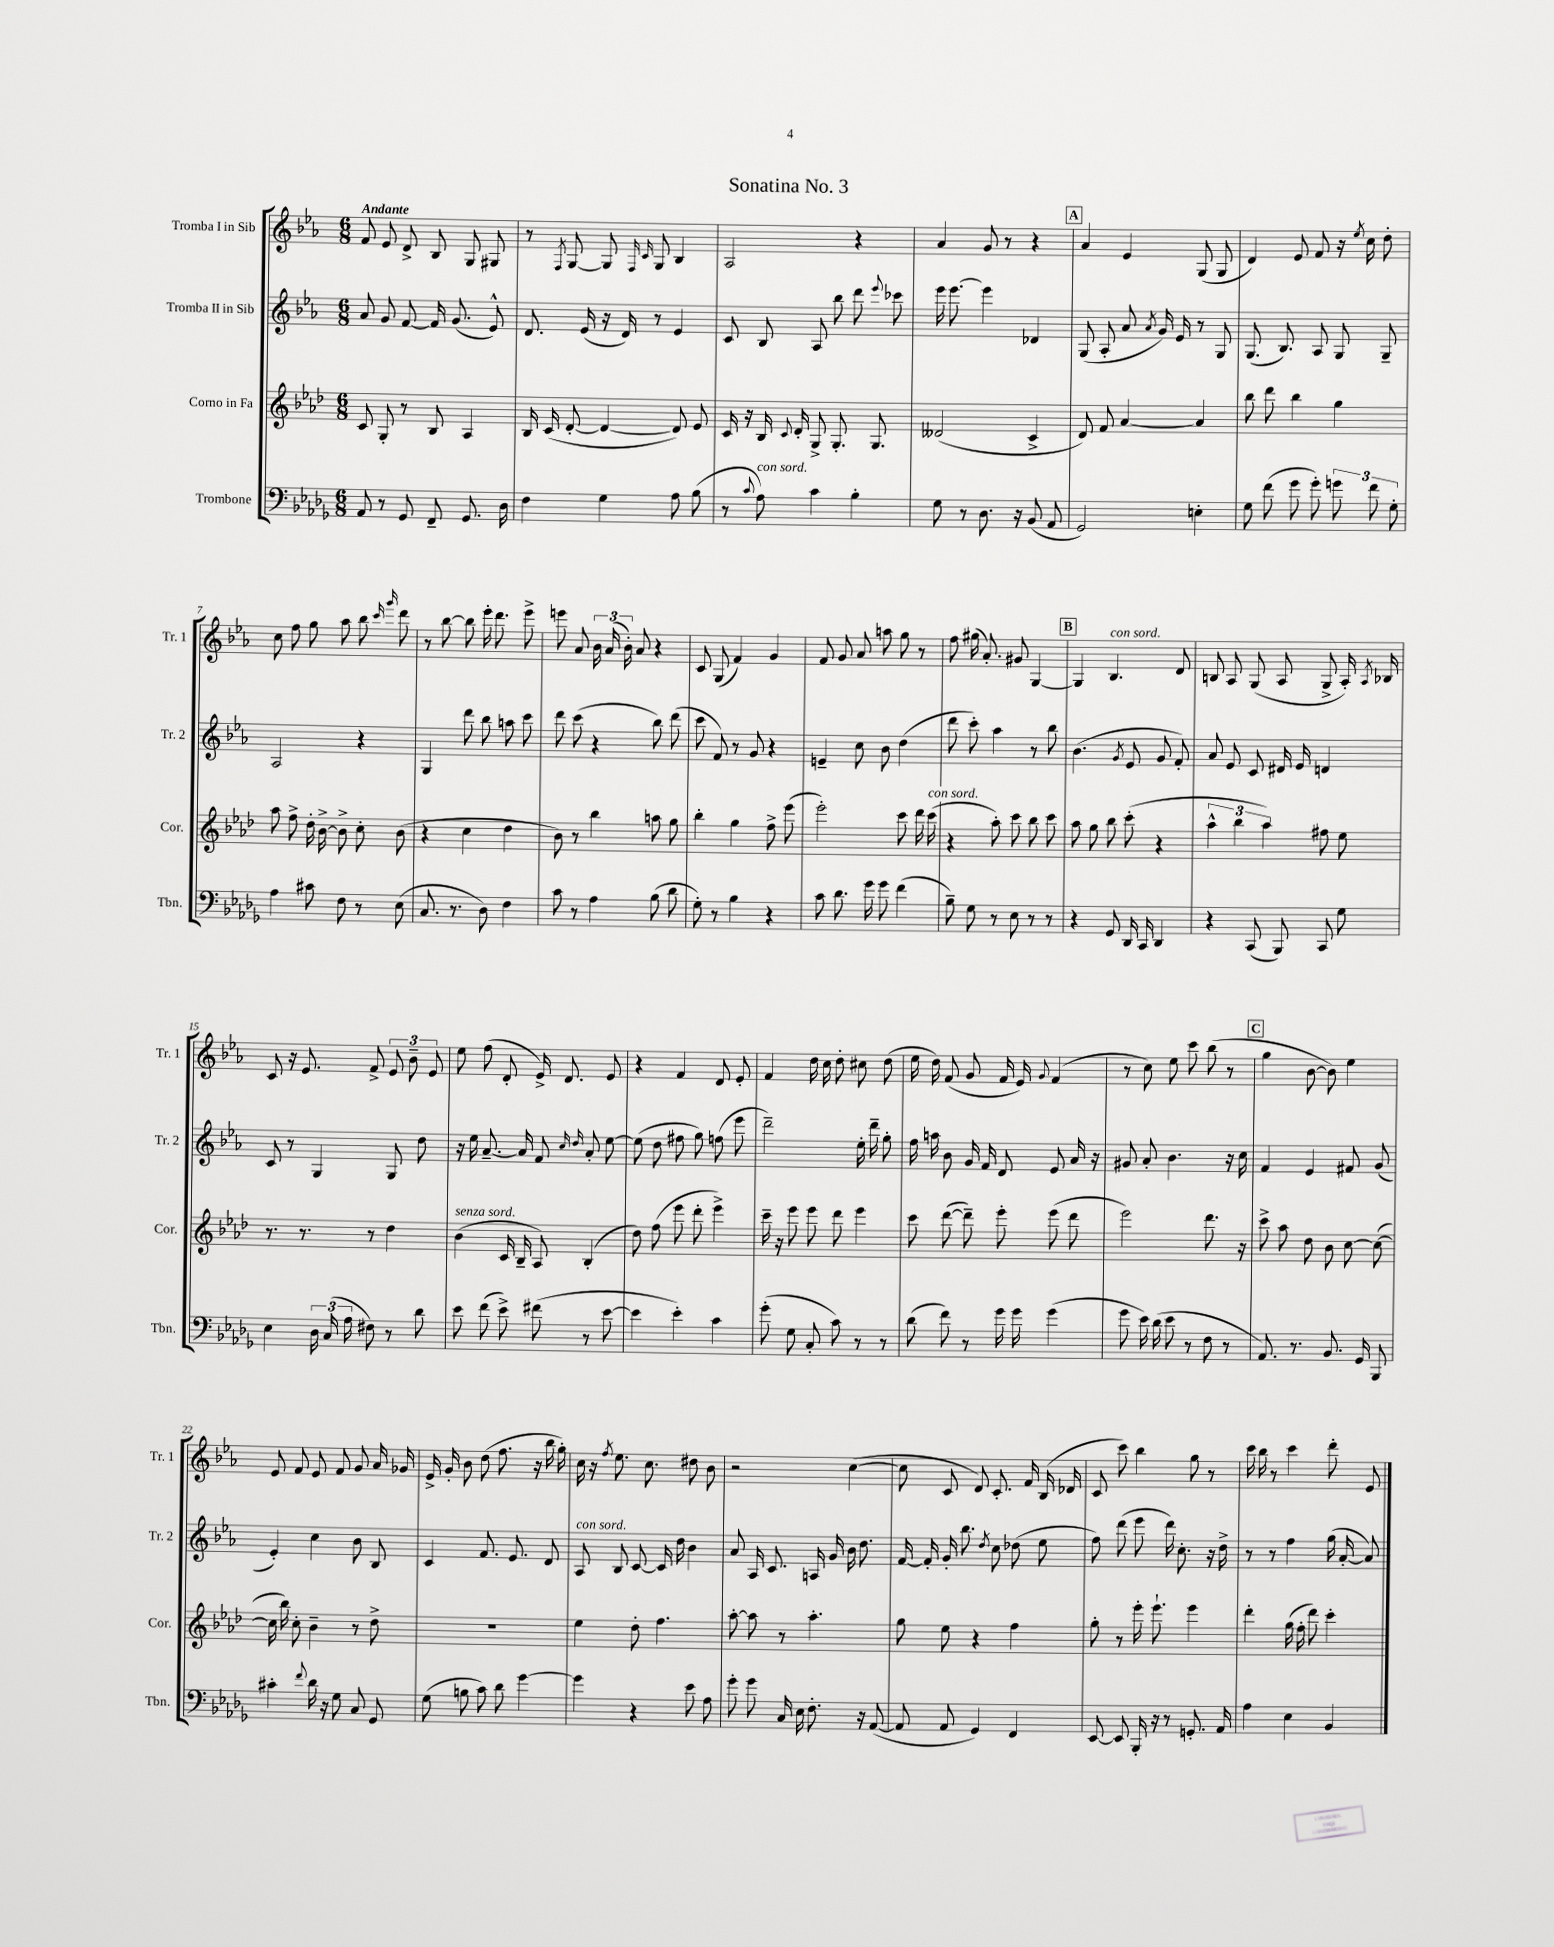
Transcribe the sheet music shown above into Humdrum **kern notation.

**kern	**kern	**kern	**kern
*part4	*part3	*part2	*part1
*staff4	*staff3	*staff2	*staff1
*I"Trombone	*I"Corno in Fa	*I"Tromba II in Sib	*I"Tromba I in Sib
*I'Tbn.	*I'Cor.	*I'Tr. 2	*I'Tr. 1
*clefF4	*clefG2	*clefG2	*clefG2
*k[b-e-a-d-g-]	*k[b-e-a-d-]	*k[b-e-a-]	*k[b-e-a-]
*M6/8	*M6/8	*M6/8	*M6/8
=1	=1	=1	=1
!	!	!	!LO:TX:a:B:t=Andante
8AA-/	8c/	8a-/	8f/
8r	8G'/	8g/	8e-/
8GG-/	8r	[8f/	8d^/
8FF~/	8B-/	16f/]	8B-/
.	.	(8.g/	.
8.GG-/	4A-/	.	8G/
.	.	8e-^^/)	8G#X/
16D-\	.	.	.
=2	=2	=2	=2
4F\	16B-/	8.d/	8r
.	(16c/	.	.
.	.	.	8qF/
.	[8d-'/	.	[8G/
.	.	(16e-/	.
4G-\	4d-/_	16r	8G/]
.	.	16d/)	.
.	.	.	16qqF/
.	.	.	16qqc/
.	.	8r	8G/
8A-\	8d-/])	4e-/	4B-/
(8B-\	8e-/	.	.
=3	=3	=3	=3
8r	16c/	8c/	2A-/
.	16r	.	.
8qqc/	.	.	.
!LO:TX:a:i:t=con sord.	!	!	!
8A-\)	16B-/	8B-/	.
.	8qqc/	.	.
.	16d-'/	.	.
4c\	8G^/	8A-/	.
.	8.G'/	8bb-\	.
4B-'\	.	8ddd\	4r
.	8.G/	.	.
.	.	8qqeee-/	.
.	.	8ccc-X\	.
=4	=4	=4	=4
8G-\	(2d--X/	16eee-\	4a-/
.	.	[8.eee-\	.
8r	.	.	.
8.D-\	.	4eee-\]	8g/
.	.	.	8r
16r	.	.	.
(8BB-/	4c^/	4d-X/	4r
8AA-/	.	.	.
!!LO:REH:place=s1:t=A
=5	=5	=5	=5
2GG-/)	8d-/)	(8G/	4a-/
.	8f/	8A-'/	.
.	[4a-/	8a-/	4e-/
.	.	8qa-/	.
.	.	16g/)	.
.	.	16e-/	.
4En'\	4a-/]	8r	(8G/
.	.	8G/	8G/
=6	=6	=6	=6
8G-\	8bb-\	(8.G/	4d/)
(8f\	8ddd-\	.	.
.	.	8.B-/)	.
8g-\	4bb-\	.	8e-/
8g-'\)	.	8A-/	8f/
12gn\	4gg\	8G/	16r
.	.	.	8qee-/
.	.	.	16cc\
12f\	.	.	.
.	.	8G~/	8dd'\
12G-'\	.	.	.
!!LO:LB:g=z
=7	=7	=7	=7
4A-\	8aa-\	2A-/	8cc\
.	8ff^\	.	8ff\
8c#X\	16dd-'\	.	8gg\
.	[16b-^\	.	.
8F\	8b-^\]	.	8aa-\
8r	8cc'\	4r	8bb-\
.	.	.	16qqccc/
.	.	.	16qqggg/
(8E-\	(8b-\	.	8ddd\
=8	=8	=8	=8
8.C/	4r	4G/	8r
.	.	.	[8bb-\
8.r	.	.	.
.	4cc\	8ddd\	8bb-\]
8D-\)	.	8bb-\	16eee-'\
.	.	.	8.ddd\
4F\	4dd-\	8aan\	.
.	.	8ccc\	8eee-^\
=9	=9	=9	=9
8c\	8b-\)	8ddd\	8eeen\
8r	8r	(8ccc\	8a-/
4A-\	4bb-\	4r	24b-\
.	.	.	(24a-/
.	.	.	24b-'\)
.	.	.	8a-/
(8B-\	8aan\	8bb-\)	4r
8d-\	8gg\	(8ddd\	.
=10	=10	=10	=10
8G-'\)	4bb-'\	8ccc\	8c/
8r	.	8f/)	(8G/
4B-\	4gg\	8r	4f/)
.	.	8g/	.
4r	8ff^\	4r	4g/
.	(8eee-\	.	.
=11	=11	=11	=11
8c\	2eee-'\)	4en~/	8f/
8.d-\	.	.	8g/
.	.	8cc\	8a-/
16g-\	.	.	.
8g-\	.	8b-\	8aan\
(4f\	8ccc\	(4dd\	8gg\
.	16ddd-\	.	8r
!	!LO:TX:a:i:t=con sord.	!	!
.	(16ccc\	.	.
=12	=12	=12	=12
8B-~\)	4r	8ddd\	8ff\
8G-\	.	8ccc'\)	(16gg#X\
.	.	.	8.a-'/)
8r	8aa-'\)	4aa-\	.
8E-\	8ccc\	.	8g#X/
8r	8bb-\	8r	[4G/
8r	8ccc\	8bb-\	.
!!LO:REH:place=s1:t=B
=13	=13	=13	=13
4r	8aa-\	(4.b-\	4G/]
.	8gg\	.	.
!	!	!	!LO:TX:a:i:t=con sord.
8GG-/	8bb-\	.	4.B-/
.	.	8qg/	.
16DD-/	(8ccc'\	8e-/	.
16CC/	.	.	.
4DD-/	4r	8g/	.
.	.	8f'/)	8d/
=14	=14	=14	=14
4r	6aa-^^\	8a-/	8Bn/
.	.	8e-/	8A-/
.	6bb-\	.	.
(8CC/	.	8c/	(8G/
.	6aa-\)	.	.
8BBB-/)	.	16d#X/	8A-/
.	.	16e-/	.
8CC/	8ff#X\	4dn/	8G^/
8G-\	8ee-\	.	16A-'/)
.	.	.	8qA-/
.	.	.	16B-X/
!!LO:LB:g=z
=15	=15	=15	=15
4E-\	8.r	8c/	8c/
.	.	8r	16r
.	8.r	.	8.e-/
24D-\	.	4G/	.
(24C/	.	.	.
24A-\	.	.	.
8F#X\)	8r	.	8f^/
8r	4dd-\	8G/	12e-/
.	.	.	12b-~\
8d-\	.	8dd\	.
.	.	.	12e-/
=16	=16	=16	=16
!	!LO:TX:a:i:t=senza sord.	!	!
8e-\	(4b-\	16r	8ee-\
.	.	16ee-\	.
(8f\	.	[8.a-~/	(8ff\
8e-^\)	16c/	.	8d'/
.	16B-~/	16a-/]	.
(8f#X\	8A-/)	8f/	16e-^/)
.	.	.	8.d/
.	.	16qqcc/	.
.	.	16qqdd/	.
8r	(4B-'/	8a-'/	.
[8e-\	.	[8ee-\	8e-/
=17	=17	=17	=17
4e-\]	8dd-\)	(8ee-\]	4r
.	(8ff\	8dd\	.
4e-'\)	8eee-\	8ff#X\	4f/
.	8ddd-'\	8gg\)	.
4c\	4eee-^\)	(8ffn\	8d/
.	.	8eee-\	8e-'/
=18	=18	=18	=18
(8g-'\	16ccc~\	2ddd~\)	4f/
.	16r	.	.
8G-\	8eee-\	.	.
8C'/	8eee-\	.	16dd\
.	.	.	16cc\
8c\)	8ddd-\	.	8dd'\
8r	4eee-\	16ee-'\	8cc#X\
.	.	16ddd~\	.
8r	.	8gg'\	(8dd\
=19	=19	=19	=19
(8d-\	8ccc\	16ff\	16ee-\
.	.	16aan\	16dd\)
8f\)	([8ddd-\	8b-\	(8f/
8r	8ddd-~\])	16g/	8g/
.	.	16f/	.
16g-\	8eee-'\	8d/	16f/
16g-\	.	.	16e-/)
.	.	.	8qqg/
(4g-\	(8eee-\	8e-/	(4f/
.	8ddd-\	16a-/	.
.	.	16r	.
=20	=20	=20	=20
8g-\	2eee-\)	8g#X/	8r
16e-\)	.	8a-'/	8cc\)
(16d-\	.	.	.
8e-\	.	4.b-\	8ee-\
8r	.	.	8ccc\
8F\	8.ddd-\	.	(8bb-\
8r	.	16r	8r
.	16r	16cc\	.
!!LO:REH:place=s1:t=C
=21	=21	=21	=21
8.AA-/)	8ccc^\	4f/	4gg\
.	8aa-\	.	.
8.r	.	.	.
.	8dd-\	4e-/	[8b-\
8.BB-/	8b-\	.	8b-\])
.	[8cc\	8f#X/	4ee-\
16GG-/	.	.	.
8BBB-/	(8cc\_	(8g/	.
!!LO:LB:g=z
=22	=22	=22	=22
4c#X'\	16cc\]	4e-'/)	8e-/
.	16bb-\)	.	.
.	8cc'\	.	8f/
8qqf/	.	.	.
16d-\	4b-~\	4cc\	8e-/
16r	.	.	.
8G-\	.	.	8f/
8C/	8r	8b-\	8g/
8GG-/	8dd-^\	8B-/	16a-/
.	.	.	16g-X/
=23	=23	=23	=23
(8G-\	2.r	4c/	16e-^/
.	.	.	16g'/
8Bn\	.	.	8b-\
8c\)	.	8.f/	(8dd\
8d-\	.	.	8.ff\
.	.	8.e-/	.
[4g-\	.	.	.
.	.	.	16r
.	.	8d/	16bb-\
.	.	.	16gg'\)
=24	=24	=24	=24
!	!	!LO:TX:a:i:t=con sord.	!
4g-\]	4ee-\	8A-/	16cc\
.	.	.	16r
.	.	.	8qff/
.	.	8B-/	8.ee-\
4r	8dd-'\	[8c/	.
.	.	.	8.cc\
.	4.ff\	16c/]	.
.	.	16dd\	.
8e-\	.	4b-\	8dd#X\
8A-\	.	.	8b-\
=25	=25	=25	=25
8g-'\	[8aa-'\	8a-/	2r
8g-\	8aa-\]	16A-/	.
.	.	8.c/	.
16C/	8r	.	.
16E-\	.	.	.
8.F'\	4.aa-'\	16An/	.
.	.	16g/	.
.	.	16b-\	([4cc\
16r	.	8.dd\	.
([8AA-/	.	.	.
=26	=26	=26	=26
8AA-/]	8gg\	[16f/	8cc\]
.	.	16f'/]	.
8AA-/	8ee-\	16g'/	8c/
.	.	8.bb-\	.
4GG-/)	4r	.	8d/)
.	.	8qdd/	.
.	.	8cc\	8.c'/
4FF/	4ff\	(8dd-X\	.
.	.	.	16f/
.	.	8ee-\	(16B-/
.	.	.	16d-X/
=27	=27	=27	=27
[8EE-/	8gg'\	8ff\)	8c/
8EE-/]	8r	(8ddd\	8ccc\)
16BBB-'/	16eee-'\	8eee-\	4bb-\
16r	8.eee-`\	.	.
8r	.	16ddd\)	.
.	.	8.cc'\	.
8.GGn'/	4eee-\	.	8gg\
.	.	16r	8r
16AA-/	.	16dd^\	.
=28	=28	=28	=28
4A-\	4ddd-'\	8r	16ccc\
.	.	.	16bb-\
.	.	8r	8r
4E-\	(16gg\	4ff\	4ccc\
.	16ff'\	.	.
.	8ddd-\)	.	.
4BB-/	4ccc'\	(16gg\	8ddd'\
.	.	[16a-'/	.
.	.	8a-/])	8e-/
==	==	==	==
*-	*-	*-	*-
